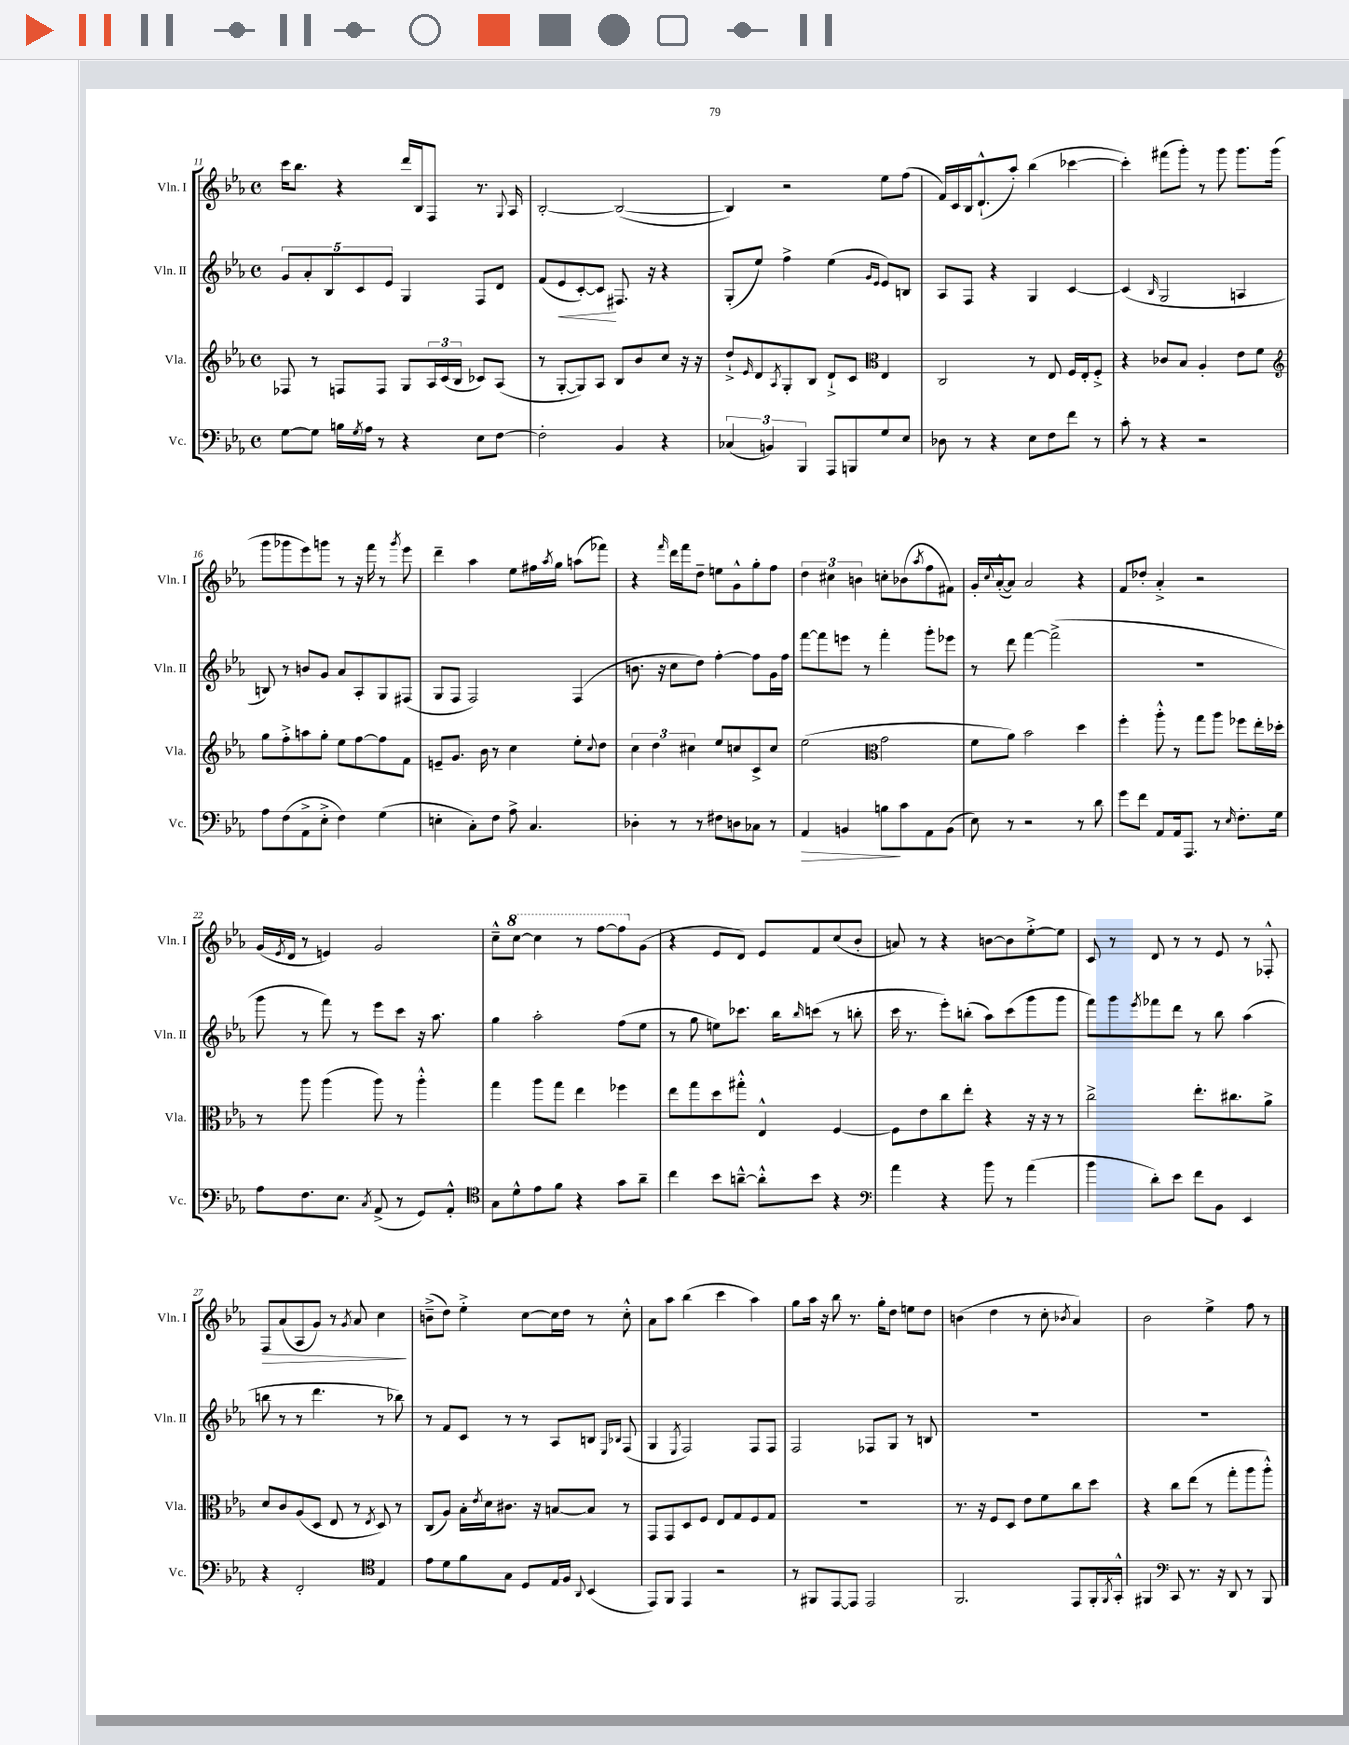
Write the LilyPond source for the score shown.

<<
\new StaffGroup <<
\new Staff = "s0" \with { instrumentName = "Vln. I" shortInstrumentName = "Vln. I" } {
    \clef treble \key ees \major \defaultTimeSignature \time 4/4
    c'''16 bes''8. r4 d'''16 bes16 f8 r8. \appoggiatura { g8 } aes16 |
    bes2~-. bes2~( |
    bes4) r2 ees''8 f''8( |
    f'16) c'16 bes16 d'8.-!-^( aes''8-.) bes''4( ces'''4~ |
    ces'''4-.) fis'''8( g'''8-.) r8 g'''8 g'''8. g'''16( |
    g'''8 ges'''8 ees'''8) g'''8 r8 r16 f'''16 r8 \acciaccatura { g'''8 } ees'''8 |
    d'''4-- aes''4 ees''8 fis''16 \acciaccatura { aes''8 } g''16 a''8( fes'''8) |
    r4 \grace { f'''16 } d'''16 f'''16 d''8-- e''8 g'8-^ g''8-. f''8 |
    \tuplet 3/2 { d''4 cis''4 b'4 } c''8-. bes'8( \acciaccatura { aes''8 } f''8 fis'8) |
    g'16-. \appoggiatura { c''8 } aes'16~-.-^( aes'8) aes'2 r4 |
    f'8 des''8-. aes'4-.-> r2 |
    g'16( \acciaccatura { ees'8 } d'16 r8 e'4) g'2 |
    c''8---^ \ottava #1 c'''8~ c'''4 r8 f'''8~ f'''8 \ottava #0 g'8( |
    r4 ees'8 d'8) ees'8 f'8 c''8( bes'8-. |
    a'8) r8 r4 b'8~ b'8 ees''8~-.-> ees''8 |
    c'8 r8 d'8 r8 r8 ees'8 r8 fes8-.-^ |
    f8\> aes'8( aes8 g'8) r8 \acciaccatura { g'8 } aes'8 c''4\! |
    b'8--->( d''8) ees''4-.-> c''8~ c''16 d''16 r8 c''8-.-^ |
    aes'8 aes''8 bes''4( c'''4 aes''4) |
    g''8 aes''16 r16 bes''8 r8. g''16-. d''8 e''8 d''8 |
    b'4( d''4 r8 c''8-. \acciaccatura { bes'8 } aes'4) |
    bes'2 ees''4-> f''8 r8 \bar "|." |
}
\new Staff = "s1" \with { instrumentName = "Vln. II" shortInstrumentName = "Vln. II" } {
    \clef treble \key ees \major \defaultTimeSignature \time 4/4
    \tuplet 5/4 { g'8 aes'8-. bes8 c'8 ees'8 } g4 f8 d'8 |
    f'8( ees'8\< c'8~-.) c'8\! fis8. r16 r4 |
    g8-.( ees''8) f''4-> ees''4( \grace { g'16 ees'16 } ees'8) b8 |
    aes8 f8 r4 g4 c'4~ |
    c'4( \grace { bes16 } g2 a4 |
    b8) r8 b'8 g'8 aes'8 aes8-. g8 fis8( |
    g8 f8 f2) f4( |
    b'8. r16 c''8 d''8) f''4~-. f''8 g'16 f''16 |
    f'''8~ f'''8 e'''8 r8 f'''4-. g'''8-. ees'''8 |
    r8 d'''8 f'''4~ f'''2->( |
    R1 |
    g'''8 r8 f'''8) r8 ees'''8 c'''8 r16 aes''8. |
    g''4 aes''2-. f''8( ees''8 |
    r8 g''8 e''8) ces'''8. bes''16 \grace { bes''16 } c'''8( r8 b''8-. |
    c'''16 r8. ees'''8-.) b''8-.( aes''8) c'''8( g'''8 g'''8 |
    f'''8) g'''8 \acciaccatura { ees'''8 } fes'''8 d'''8 r8 bes''8 aes''4( |
    b''8 r8 r8 d'''4. r8 bes''8) |
    r8 f'8 c'8 r8 r8 aes8 b8 \grace { ees16 bes16 } f8( |
    g4 \acciaccatura { ees8 } f2) f8 f8 |
    f2 fes8 g8 r8 b8 |
    R1 |
    R1 \bar "|." |
}
\new Staff = "s2" \with { instrumentName = "Vla." shortInstrumentName = "Vla." } {
    \clef treble \key ees \major \defaultTimeSignature \time 4/4
    fes8 r8 f8 f8 g8 \tuplet 3/2 { aes16 c'16( bes16 } ces'8) aes8( |
    r8 g8~-. g8) aes8 bes8 bes'8 c''8 r16 r16 |
    d''8-!-> \grace { ees'16 } d'8 \acciaccatura { aes8 } g8-. bes8 d'8-!-> c'8 \clef alto ees4 |
    c2 r8 ees8 f16 ees16-. f8-.-> |
    r4 ces'8 bes8 aes4-. ees'8 f'8 |
    \clef treble g''8 f''8-.-> a''8 g''8-. ees''8 f''8~ f''8 f'8 |
    e'8-- g'8. bes'16 r8 c''4 ees''8-. \appoggiatura { c''8 } d''8 |
    \tuplet 3/2 { c''4 d''4 cis''4 } ees''8 c''8 c'8-> c''8 |
    ees''2( \clef alto g'2 |
    f'8 aes'8) bes'2 d''4 |
    f''4-. aes''8-.-^ r8 g''8 aes''8 fes''8 ees''16-. des''16-. |
    r8 aes''8 aes''4( aes''8) r8 aes''4-.-^ |
    g''4 aes''8 g''8 ees''4 fes''4 |
    ees''8 g''8 d''8 gis''8-.-^ ees4-^ f4~ |
    f8 ees'8 c''8 ees''8-. r4 r16 r16 r8 |
    c''2-> ees''8.-. cis''8. aes'8-> |
    d'8 c'8 aes8( d8 ees8 r8 \acciaccatura { ees8 } d8) r8 |
    c8( aes8) bes16-. \acciaccatura { ees'8 } d'16 cis'8. r16 b8~ b8 r8 |
    g,8 g,8 d8 f8 ees8 g8 f8 g8 |
    R1 |
    r8. r16 f8 d8 ees'8 f'8 c''8 d''8 |
    r4 c''8 ees''8( r8 g''8-. aes''8 aes''8-.-^) \bar "|." |
}
\new Staff = "s3" \with { instrumentName = "Vc." shortInstrumentName = "Vc." } {
    \clef bass \key ees \major \defaultTimeSignature \time 4/4
    g8~ g8 b16 \acciaccatura { g8 } aes16 r8 r4 ees8 f8~ |
    f2-. bes,4 r4 |
    \tuplet 3/2 { ces4( b,4) bes,,4 } aes,,8 b,,8 g8 ees8 |
    des8 r8 r4 ees8 f8 f'8 r8 |
    c'8-. r8 r4 r2 |
    aes8 f8( aes,8-> ees8-.-> f4) g4( |
    e4-. c8-.) f8 aes8-> c4. |
    des4-. r8 r8 fis8 d8 ces8 r8 |
    aes,4\> b,4 b8\! c'8 aes,8 b,8( |
    ees8) r8 r2 r8 d'8 |
    g'8 f'8 aes,8 aes,16 aes,,8. r8 \grace { ees16 } f8.-. g16 |
    aes8 f8. ees8. \acciaccatura { c8 } aes,8->( r8 g,8) aes,8-.-^ |
    \clef tenor g8 d'8-^ ees'8 f'8 r4 g'8 aes'8-- |
    c''4 bes'8 a'8~---^ a'8-.-^ bes'8 r4 |
    \clef bass aes'4 r4 bes'8 r8 aes'4( |
    bes'4 d'8-.) ees'8 f'8 bes,8 ees,4 |
    r4 f,2-. \clef tenor ees4 |
    ees'8 d'8 f'8 g8 d8 ees16 f16 \appoggiatura { aes,8 } bes,4( |
    ees,8) f,8 ees,4 r2 |
    r8 fis,8 ees,8~ ees,8 ees,2 |
    f,2. ees,8 f,16-. \acciaccatura { f,8 } g,16-.-^ |
    fis,4 \clef bass c,8 r8. r16 d,8 r8 bes,,8 \bar "|." |
}
>>
>>
\layout { \context { \Score currentBarNumber = #11 } }
